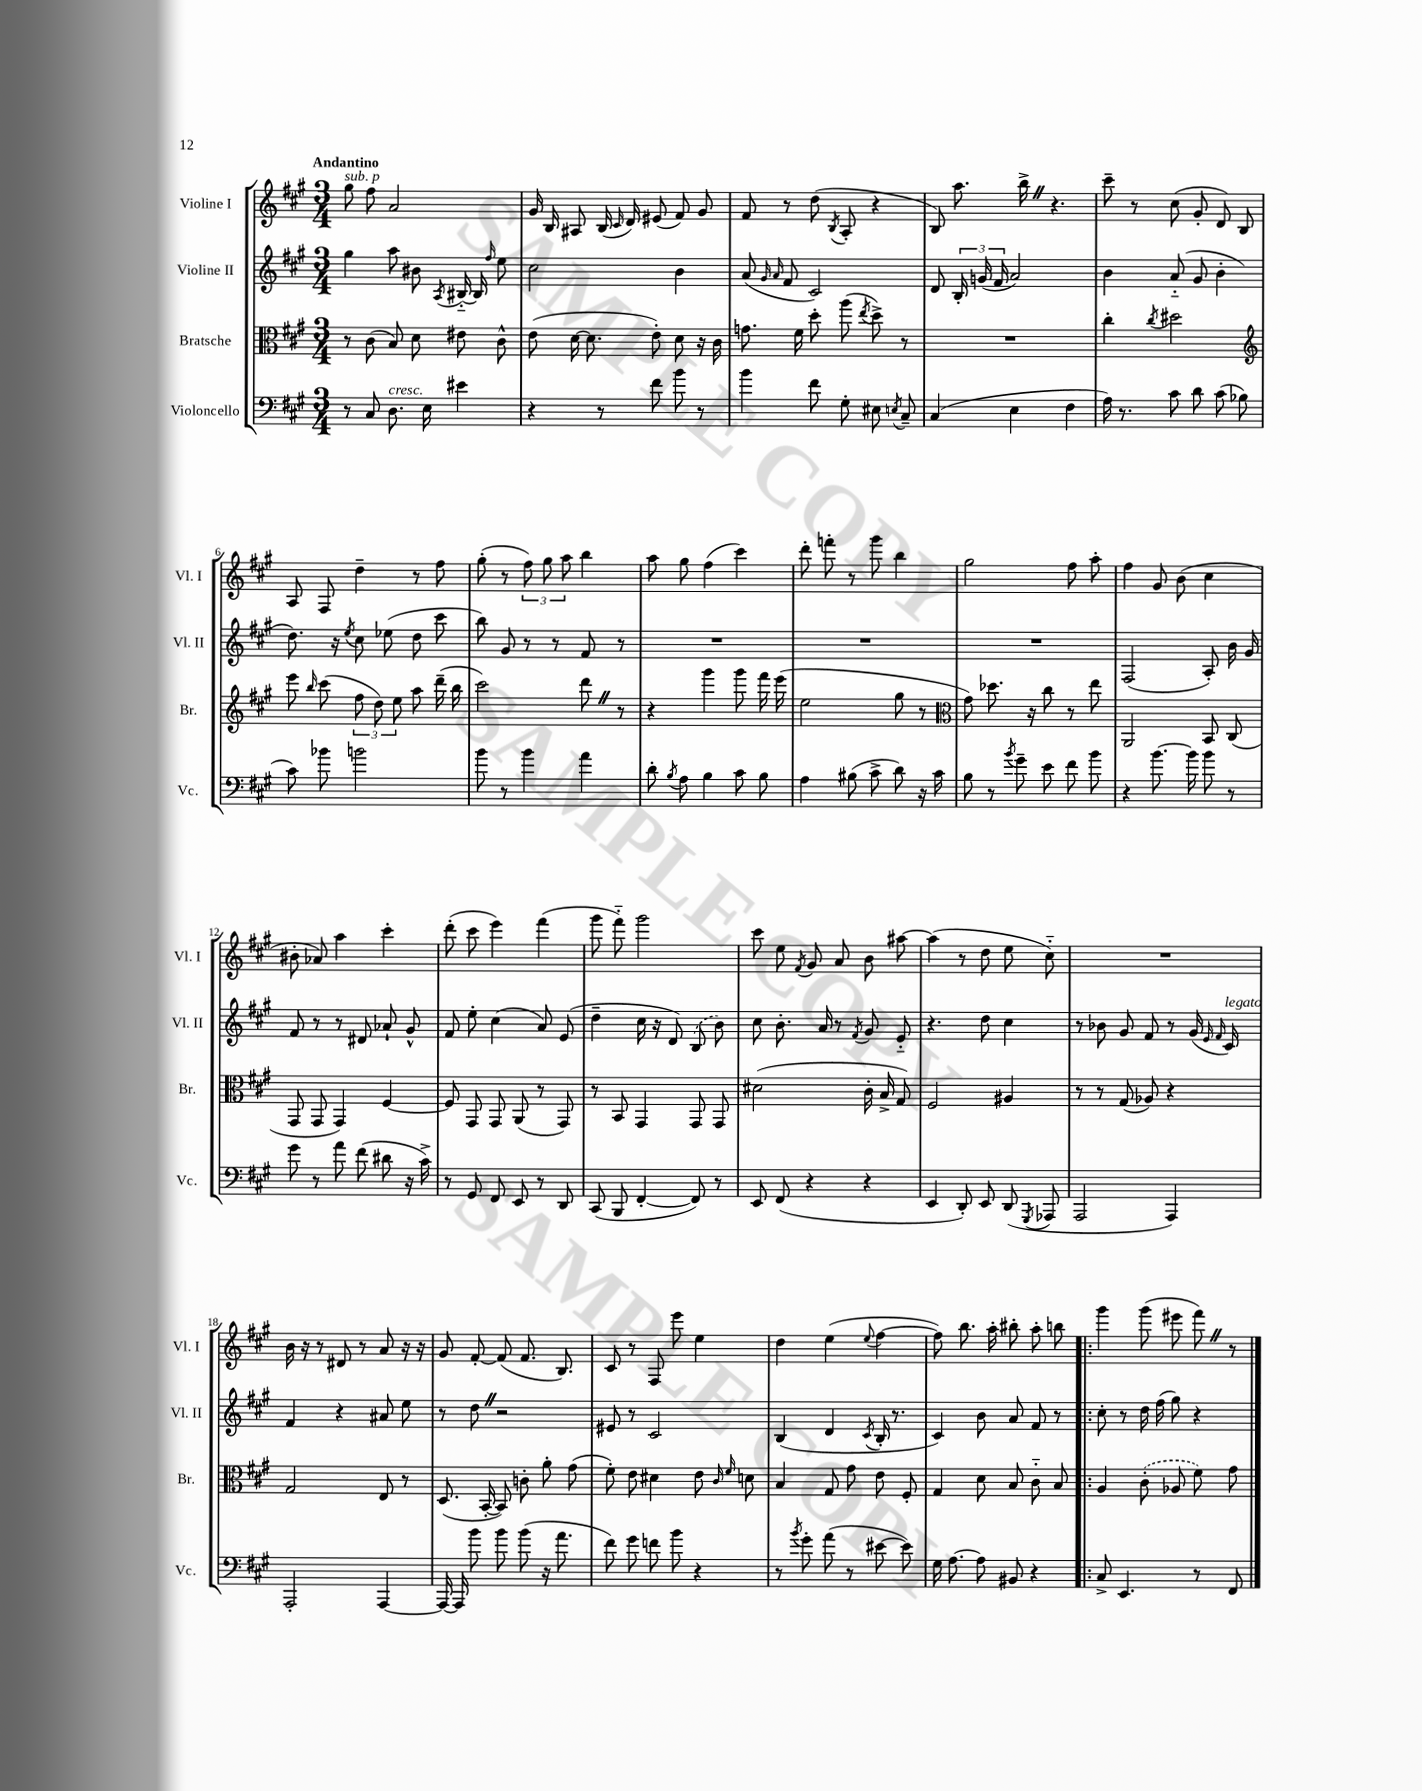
<<
\new StaffGroup <<
\new Staff = "s0" \with { instrumentName = "Violine I" shortInstrumentName = "Vl. I" } {
    \clef treble \key a \major \numericTimeSignature \time 3/4 \tempo "Andantino"
    \autoBeamOff gis''8^\markup { \italic "sub. p" } fis''8 a'2 |
    gis'16 b16 ais8 b16( \grace { cis'16 } d'16) eis'8( fis'8) gis'8 |
    fis'8 r8 d''8( \acciaccatura { b8 } a8-. r4 |
    b8) a''8. b''16-> \once \override BreathingSign.text = \markup { \musicglyph "scripts.caesura.straight" } \breathe r4. |
    cis'''8-- r8 cis''8( gis'8-. d'8) b8 |
    a8 fis8 d''4-- r8 fis''8 |
    gis''8-.( r8 \tuplet 3/2 { fis''8) gis''8 a''8 } b''4 |
    a''8 gis''8 fis''4( cis'''4) |
    d'''8-. f'''8-. r8 gis'''8 b''4 |
    gis''2 fis''8 a''8-. |
    fis''4 gis'8 b'8( cis''4 |
    bis'8-. aes'8) a''4 cis'''4-. |
    d'''8-.( cis'''8 e'''4) fis'''4( |
    gis'''8 fis'''8-_) gis'''2 |
    cis'''8 e''8 \acciaccatura { fis'8 } gis'8 a'8 b'8 ais''8~ |
    ais''4( r8 d''8 e''8 cis''8-_) |
    R2. |
    b'16 r16 r8 dis'8 r8 a'8 r16 r16 |
    gis'8 fis'8~-. fis'8( fis'8. b8.) |
    cis'8 r8 fis8 e'''8 e''4 |
    d''4 e''4( \appoggiatura { e''8 } fis''4~ |
    fis''8) b''8. a''16-. bis''8-. a''8-. b''8 |
    \bar ".|:" gis'''4 gis'''8( eis'''8 fis'''8) \once \override BreathingSign.text = \markup { \musicglyph "scripts.caesura.straight" } \breathe r8 \bar "|." |
}
\new Staff = "s1" \with { instrumentName = "Violine II" shortInstrumentName = "Vl. II" } {
    \clef treble \key a \major \numericTimeSignature \time 3/4
    \autoBeamOff gis''4 a''8 bis'8 \acciaccatura { a8 } bis16~-_ bis16 \grace { fis''16 } e''8 |
    cis''2 b'4 |
    a'8( \grace { gis'16 a'16 } fis'8 cis'2) |
    d'8 \tuplet 3/2 { b16-. g'16( fis'16 } a'2) |
    b'4 a'8-_( gis'8 b'4-. |
    d''8.) r16 \acciaccatura { e''8 } cis''8 ees''8( d''8 cis'''8 |
    b''8) gis'8 r8 r8 fis'8 r8 |
    R2. |
    R2. |
    R2. |
    fis2( a8-.) b'16 gis'16 |
    fis'8 r8 r8 dis'8 aes'8-! gis'8-^ |
    fis'8 e''8-. cis''4( a'8) e'8( |
    d''4-- cis''16 r16 d'8) \once \slurDashed b8( b'8) |
    cis''8 b'8.-. a'16 r8 \acciaccatura { fis'8 } gis'8 e'8-_ |
    r4. d''8 cis''4 |
    r8 bes'8 gis'8 fis'8 r8 gis'16( \grace { e'16 fis'16 } cis'16^\markup { \italic "legato" }) |
    fis'4 r4 ais'8 e''8 |
    r8 d''8 \once \override BreathingSign.text = \markup { \musicglyph "scripts.caesura.straight" } \breathe r2 |
    eis'8 r8 cis'2 |
    b4( d'4 \acciaccatura { cis'8 } b16-. r8. |
    cis'4) b'8 a'8 fis'8 r8 |
    \bar ".|:" cis''8-. r8 d''16 fis''16( gis''8) r4 \bar "|." |
}
\new Staff = "s2" \with { instrumentName = "Bratsche" shortInstrumentName = "Br." } {
    \clef alto \key a \major \numericTimeSignature \time 3/4
    \autoBeamOff r8 cis'8( b8) d'8 eis'8 cis'8-^ |
    e'8( d'16~ d'8. e'8-.) d'8 r16 cis'16 |
    g'8. fis'16 d''8-. a''8( \acciaccatura { e''8 } d''8->) r8 |
    R2. |
    cis''4-. \acciaccatura { cis''8 } dis''2 |
    \clef treble e'''8 \grace { b''16 } cis'''8( \tuplet 3/2 { fis''8 d''8) e''8 } a''8 d'''16--( b''16 |
    cis'''2) d'''8 \once \override BreathingSign.text = \markup { \musicglyph "scripts.caesura.straight" } \breathe r8 |
    r4 gis'''4 gis'''8 fis'''16 e'''16( |
    e''2 gis''8 r8 |
    \clef alto gis'8) des''8. r16 cis''8 r8 e''8 |
    a,2 b,8 cis8( |
    gis,8 gis,8 gis,4) fis4~ |
    fis8 gis,8 gis,8 a,8( r8 gis,8) |
    r8 b,8 gis,4 gis,8 gis,8 |
    dis'2( cis'16-. b16-> gis8) |
    fis2 ais4 |
    r8 r8 gis8( aes8) r4 |
    gis2 e8 r8 |
    d8.( b,16~-. b,8) c'8-. a'8-. gis'8( |
    fis'8-.) e'8 dis'4 e'8 \grace { cis'16 fis'16 } d'8 |
    b4 gis8 gis'8 e'8 fis8-. |
    gis4 d'8 b8 cis'8-_ b8 |
    \bar ".|:" a4 \once \slurDashed cis'8-.( aes8 fis'8) gis'8 \bar "|." |
}
\new Staff = "s3" \with { instrumentName = "Violoncello" shortInstrumentName = "Vc." } {
    \clef bass \key a \major \numericTimeSignature \time 3/4
    \autoBeamOff r8 cis8 d8.^\markup { \italic "cresc." } e16 eis'4 |
    r4 r8 fis'8 b'8 r8 |
    b'4 fis'8 gis8-. eis8 \acciaccatura { e8 } cis8-- |
    cis4( e4 fis4 |
    a16) r8. cis'8 d'8 cis'8( bes8 |
    cis'8) bes'8 b'2 |
    b'8 r8 b'4 a'4 |
    d'8-. \acciaccatura { b8 } a8 b4 cis'8 b8 |
    a4 bis8( cis'8-> d'8) r16 cis'16 |
    b8 r8 \acciaccatura { b'8 } gis'8-- e'8 fis'8 b'8 |
    r4 b'8.~ b'16 b'8 r8 |
    gis'8 r8 a'8 fis'8( dis'8 r16 cis'16->) |
    r8 gis,8 fis,8 e,8 r8 d,8 |
    cis,8( b,,8 fis,4~-. fis,8) r8 |
    e,8 fis,8( r4 r4 |
    e,4 d,8-.) e,8 d,8( \acciaccatura { gis,,8 } aes,,8 |
    a,,2 a,,4) |
    a,,2-. a,,4~ |
    a,,16~ a,,16 b'8 b'8 b'8( r16 a'8. |
    fis'8) gis'8 f'8 b'8 r4 |
    r8 \acciaccatura { b'8 } gis'8-. a'8( r8 eis'8~ eis'8) |
    gis16 a8.~ a8 bis,8 r4 |
    \bar ".|:" cis8-> e,4. r8 fis,8 \bar "|." |
}
>>
>>
